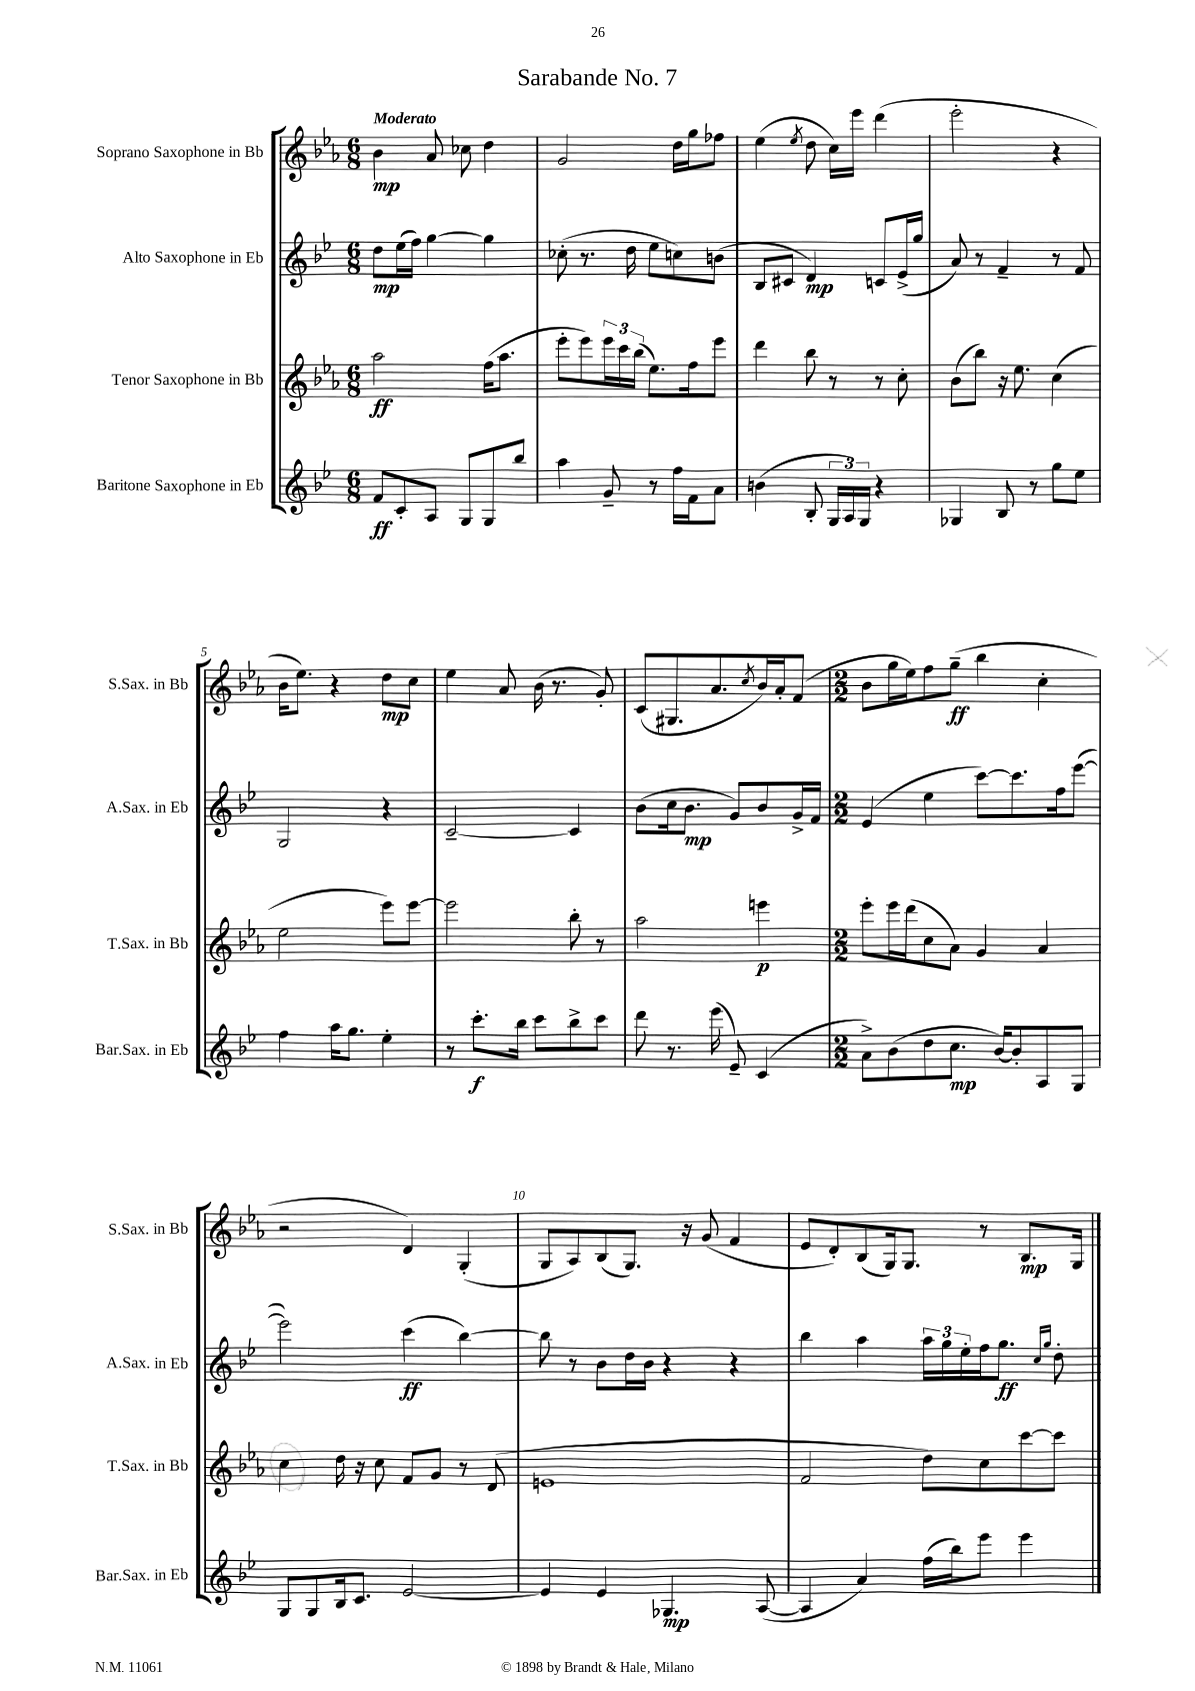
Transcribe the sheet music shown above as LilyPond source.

\header { title = "Sarabande No. 7" }
<<
\new StaffGroup <<
\new Staff = "s0" \with { instrumentName = "Soprano Saxophone in Bb" shortInstrumentName = "S.Sax. in Bb" } {
    \clef treble \key ees \major \numericTimeSignature \time 6/8 \tempo "Moderato"
    bes'4\mp aes'8 ces''8 d''4 |
    g'2 d''16 g''16 fes''8 |
    ees''4( \acciaccatura { ees''8 } d''8 c''16) ees'''16 d'''4( |
    ees'''2-. r4 |
    bes'16 ees''8.) r4 d''8\mp c''8 |
    ees''4 aes'8 bes'16( r8. g'8-.) |
    c'8( gis8. aes'8. \acciaccatura { c''8 } bes'16) aes'16-. f'8( |
    \numericTimeSignature \time 2/2 bes'8 g''16 ees''16) f''8 g''8--\ff( bes''4 c''4-. |
    r2 d'4) g4-.( |
    g8 aes8) bes8( g8.) r16 g'8( f'4 |
    ees'8 d'8-.) bes8( g16) g8. r8 bes8.\mp g16 \bar "|." |
}
\new Staff = "s1" \with { instrumentName = "Alto Saxophone in Eb" shortInstrumentName = "A.Sax. in Eb" } {
    \clef treble \key bes \major \numericTimeSignature \time 6/8
    d''8\mp ees''16( f''16) g''4~ g''4 |
    ces''8-.( r8. d''16 ees''8 c''8) b'8( |
    bes8 cis'8 d'4\mp) c'8 ees'16->( g''16 |
    a'8) r8 f'4-- r8 f'8 |
    g2 r4 |
    c'2~-- c'4 |
    bes'8( c''16 bes'8.\mp g'8) bes'8 g'16-> f'16 |
    \numericTimeSignature \time 2/2 ees'4( ees''4 c'''8~) c'''8. f''16 ees'''8~( |
    ees'''2) c'''4\ff( bes''4~) |
    bes''8 r8 bes'8 d''16 bes'16 r4 r4 |
    bes''4 a''4 \tuplet 3/2 { a''16 g''16 ees''16-. } f''16 g''8.\ff \grace { c''16 g''16 } d''8-. \bar "|." |
}
\new Staff = "s2" \with { instrumentName = "Tenor Saxophone in Bb" shortInstrumentName = "T.Sax. in Bb" } {
    \clef treble \key ees \major \numericTimeSignature \time 6/8
    aes''2\ff f''16( aes''8. |
    ees'''8-. ees'''8) \tuplet 3/2 { ees'''16 c'''16 bes''16( } ees''8.) f''16 ees'''8 |
    d'''4 bes''8 r8 r8 c''8-. |
    bes'8( bes''8) r16 ees''8. c''4( |
    ees''2 ees'''8) ees'''8~ |
    ees'''2 bes''8-. r8 |
    aes''2 e'''4\p |
    \numericTimeSignature \time 2/2 ees'''8-. ees'''16 d'''16( c''8 aes'8) g'4 aes'4 |
    c''4 d''16 r16 c''8 f'8 g'8 r8 d'8( |
    e'1 |
    f'2 d''8) c''8 c'''8~ c'''8 \bar "|." |
}
\new Staff = "s3" \with { instrumentName = "Baritone Saxophone in Eb" shortInstrumentName = "Bar.Sax. in Eb" } {
    \clef treble \key bes \major \numericTimeSignature \time 6/8
    f'8\ff c'8-. a8 g8 g8 bes''8 |
    a''4 g'8-- r8 f''16 f'16 a'8 |
    b'4( bes8-. \tuplet 3/2 { g16 a16) g16 } r4 |
    ges4 bes8 r8 g''8 ees''8 |
    f''4 a''16 g''8. ees''4-. |
    r8 c'''8.-.\f bes''16 c'''8 bes''8-> c'''8 |
    d'''8 r8. ees'''16( ees'8--) c'4( |
    \numericTimeSignature \time 2/2 a'8->) bes'8( d''8 c''8.\mp bes'16~) bes'8-. a8 g8 |
    g8 g8 bes16 c'8. ees'2~ |
    ees'4 ees'4 ges4.\mp a8~( |
    a4 a'4) f''16( bes''16) ees'''8 ees'''4 \bar "|." |
}
>>
>>
\layout { \context { \Score \override BarNumber.break-visibility = ##(#f #t #t) barNumberVisibility = #(every-nth-bar-number-visible 5) } }
